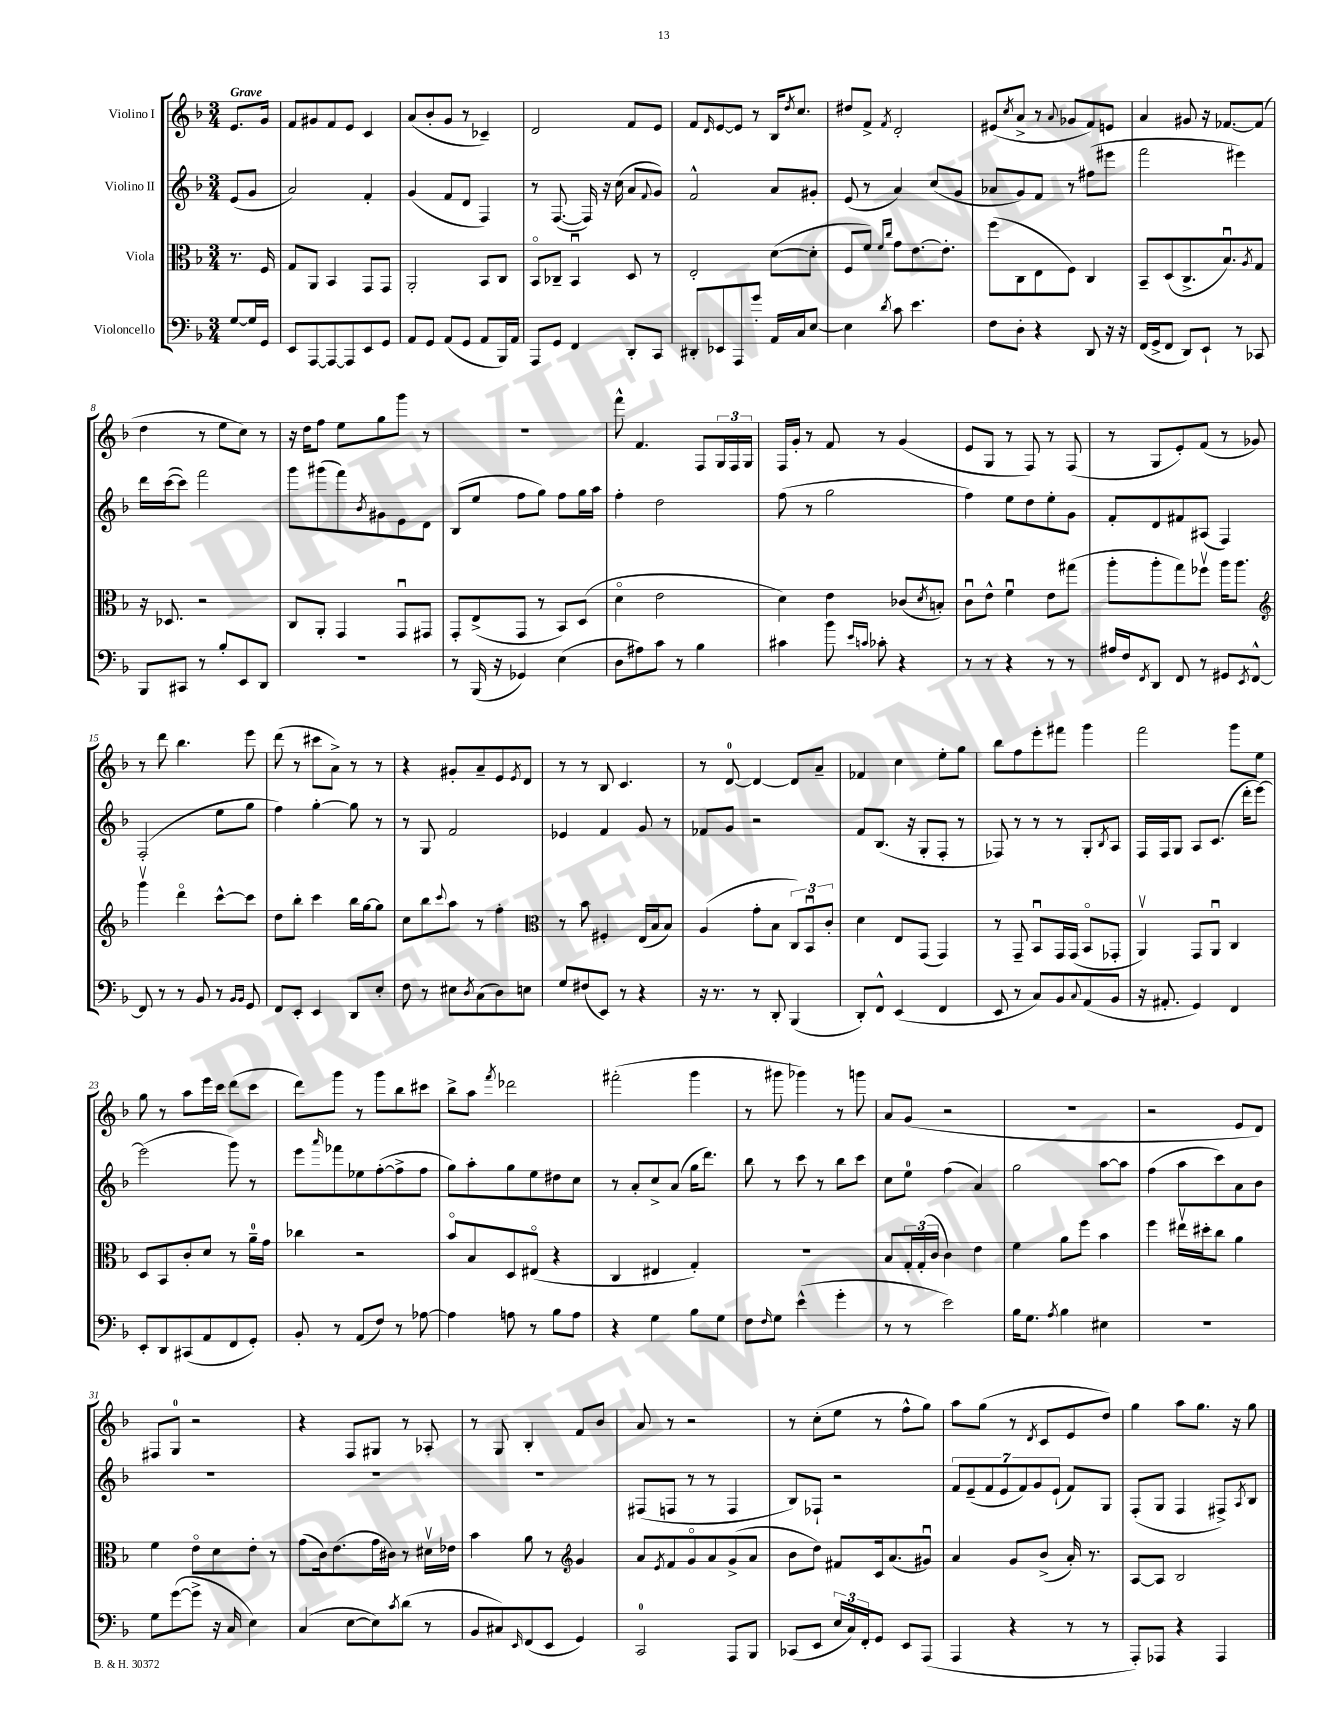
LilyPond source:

<<
\new StaffGroup <<
\new Staff = "s0" \with { instrumentName = "Violino I" } {
    \clef treble \key f \major \numericTimeSignature \time 3/4 \partial 4 \tempo "Grave"
    e'8. g'16 |
    f'8 gis'8 f'8 e'8 c'4 |
    a'8( bes'8-. g'8 r8 ces'4--) |
    d'2 f'8 e'8 |
    f'8 \grace { d'16 } e'8~ e'8 r8 bes16 \acciaccatura { d''8 } c''8. |
    dis''8 f'8-> \acciaccatura { f'8 } d'2-. |
    eis'8( \acciaccatura { c''8 } a'8-> r8 \appoggiatura { a'8 } ges'8 f'8) e'8 |
    a'4 gis'8 r16 fes'8.~ fes'8( |
    d''4 r8 e''8 c''8) r8 |
    r16 d''16 f''8 e''8 g''8 g'''8 r8 |
    R2. |
    f'''8-^ f'4. f8 \tuplet 3/2 { g16 f16 g16 } |
    f16 g'16-. r8 f'8 r8 g'4( |
    e'8 g8 r8 f8) r8 f8( |
    r8 g8 e'8-.) f'8( r8 ges'8) |
    r8 d'''8 bes''4. e'''8 |
    d'''8( r8 cis'''8 a'8->) r8 r8 |
    r4 gis'8-. a'8-- e'8 \acciaccatura { e'8 } d'8 |
    r8 r8 bes8 c'4. |
    r8 d'8-0~ d'4~ d'8 a'8-- |
    fes'4 c''4 e''8-. g''8 |
    bes''8 f''8 e'''8-. fis'''8 g'''4 |
    f'''2 g'''8 e''8 |
    g''8 r8 a''8 e'''16 c'''16 d'''8( c'''8 |
    d'''8) g'''8 r8 g'''8 bes''8 cis'''8 |
    bes''8-> a''8 \acciaccatura { f'''8 } des'''2 |
    fis'''2-.( g'''4 |
    r8 gis'''8 ges'''4) r8 g'''8 |
    a'8 g'8( r2 |
    R2. |
    r2 e'8 d'8) |
    fis8 g8-0 r2 |
    r4 f8 gis8 r8 aes8-. |
    r8 g8 bes4-. f'8 bes'8 |
    a'8 r8 r2 |
    r8 c''8-.( e''8 r8 f''8-^ g''8) |
    a''8 g''8( r8 \acciaccatura { d'8 } c'8 e'8 d''8) |
    g''4 a''8 g''8. r16 g''8 \bar "|." |
}
\new Staff = "s1" \with { instrumentName = "Violino II" } {
    \clef treble \key f \major \numericTimeSignature \time 3/4 \partial 4
    e'8( g'8 |
    a'2) f'4-. |
    g'4( f'8 d'8 f4) |
    r8 f8.~( f16) r16 c''16( a'8 \appoggiatura { f'8 } g'8) |
    f'2-^ a'8 gis'8-. |
    e'8( r8 a'4) c''8( g'8 |
    aes'8 g'8) f'8 r8 fis''8( eis'''8 |
    f'''2 eis'''4) |
    d'''16 c'''16~( c'''8) f'''2 |
    g'''8 gis'''8( f'''8) \acciaccatura { bes'8 } gis'8 e'8 d'8 |
    bes8( e''8 f''8 g''8) f''8 g''16 a''16 |
    f''4-. d''2 |
    f''8( r8 g''2 |
    f''4) e''8 d''8 e''8-. g'8 |
    f'8-. d'8 fis'8 ais8( f4) |
    f2-.( e''8 g''8 |
    f''4) g''4~-. g''8 r8 |
    r8 g8 f'2 |
    ees'4 f'4 g'8 r8 |
    fes'8 g'8 r2 |
    f'8 bes8.( r16 g8-. f8-. r8 |
    fes8) r8 r8 r8 g8-. \acciaccatura { bes8 } a8 |
    f16 f16 g8 a8 c'8.( d'''16-. e'''8~) |
    e'''2( g'''8) r8 |
    e'''8 \grace { a'''16 } fes'''8 ees''8 f''8~-.( f''8-> f''8 |
    g''8) a''8-. g''8 e''8 dis''8 c''8 |
    r8 a'8-. c''8-> a'8( g''16 d'''8.) |
    bes''8 r8 c'''8 r8 bes''8 c'''8 |
    c''8 e''8-0 f''4( a'4) |
    g''2 a''8~ a''8 |
    f''4( a''8 c'''8) a'8 bes'8 |
    R2. |
    R2. |
    R2. |
    fis8( f8 r8 r8 f4 |
    bes8) fes8-! r2 |
    \tuplet 7/4 { f'8 e'8--( f'8 e'8 f'8) g'8 e'8-!( } f'8) g8 |
    f8-.( g8 f4 fis8->) \acciaccatura { a8 } bes8 \bar "|." |
}
\new Staff = "s2" \with { instrumentName = "Viola" } {
    \clef alto \key f \major \numericTimeSignature \time 3/4 \partial 4
    r8. f16 |
    g8 a,8 bes,4 g,8 g,8 |
    a,2-. bes,8 c8 |
    bes,8\flageolet ces8-- bes,4\downbow d8 r8 |
    e2-. d'8~( d'8-. |
    f8 f'8) \grace { f'16 c''16 } g'8 e'8.~ e'8.-. |
    f''8( c8 e8 f8) c4 |
    bes,8-- d8( c8.-> bes8.\downbow) \acciaccatura { a8 } g8 |
    r16 des8. r2 |
    c8 a,8-. g,4 g,8\downbow gis,8 |
    g,8-. e8->( g,8 r8 bes,8) d8( |
    d'4\flageolet e'2 |
    d'4) e'4 ces'8( \acciaccatura { d'8 } b8-.) |
    c'8\downbow e'8-^ f'4\downbow e'8 gis''8( |
    a''8-. a''8-. g''8) fes''8\upbow a''16 a''8. |
    \clef treble g'''4\upbow d'''4\flageolet c'''8~-^ c'''8 |
    d''8 bes''8-. c'''4 bes''16 g''16~ g''8 |
    c''8 bes''8 \appoggiatura { c'''8 } a''8 r8 f''4-. |
    \clef alto r8 bes'8 fis4-. e16( bes16 bes8) |
    a4( g'8-. bes8 \tuplet 3/2 { c8) bes,8\downbow c'8-. } |
    d'4 e8 g,8( g,4) |
    r8 g,8-- bes,8\downbow g,16 g,16( bes,8\flageolet ges,8-. |
    a,4\upbow) g,8 a,8\downbow c4 |
    d8 bes,8 c'8-. d'8 r8 a'16-0-- g'16 |
    ces''4 r2 |
    bes'8\flageolet bes8 d8 eis8\flageolet( r4 |
    c4 eis4 g4-.) |
    R2. |
    bes8 \tuplet 3/2 { g16-. g16-.( c'16 } c'4) e'4 |
    f'4 a'8 f''8 bes'4 |
    f''4 eis''16\upbow dis''16-. c''8 a'4 |
    f'4 e'8\flageolet d'8 e'8-. r8 |
    g'8( c'16) e'8.( g'16 cis'16) r8 dis'16\upbow ees'16 |
    bes'4 a'8 r8 \clef treble g'4 |
    a'8 \acciaccatura { e'8 } f'8 g'8\flageolet a'8 g'8->( a'8 |
    bes'8 d''8) fis'8 c'16 a'8.( gis'8\downbow) |
    a'4 g'8 bes'8->( a'16-.) r8. |
    a8~ a8 bes2 \bar "|." |
}
\new Staff = "s3" \with { instrumentName = "Violoncello" } {
    \clef bass \key f \major \numericTimeSignature \time 3/4 \partial 4
    g8~ g16 g,16 |
    e,8 a,,8~ a,,8~ a,,8 e,8 g,8 |
    a,8 g,8 a,8( g,8 a,8 bes,,16) a,16 |
    a,,8 g,8 f,4 d,8-. c,8 |
    dis,8-. ees,8 a,,8 g'8-. a,16 c16 e8~ |
    e4 \acciaccatura { d'8 } c'8 e'4. |
    f8 d8-. r4 d,8 r16 r16 |
    f,16( g,16-> f,8 d,8) e,8-! r8 ces,8 |
    bes,,8 cis,8 r8 bes8-. e,8 d,8 |
    R2. |
    r8 bes,,16( r16 ges,4) e4( |
    d8 ais8) c'8 r8 bes4 |
    cis'4 bes'8 \grace { e'16 c'16 } ces'8-. r4 |
    r8 r8 r4 r8 r8 |
    ais16 f16 \acciaccatura { f,8 } d,8 f,8 r8 gis,8 \acciaccatura { e,8 } f,8~-^ |
    f,8 r8 r8 bes,8 r8 \grace { bes,16 bes,16 } g,8 |
    f,8 e,8-. e,4 d,8 e8-. |
    f8 r8 eis8 \acciaccatura { d8 } c8( d8) e8 |
    g8 fis8( e,8) r8 r4 |
    r16 r8. r8 d,8-. bes,,4( |
    d,8-.) f,8-^ e,4( f,4 |
    e,8 r8 c8) bes,8 \appoggiatura { c8 } a,8( bes,8 |
    r16 ais,8.-. g,4) f,4 |
    e,8-. d,8 cis,8( a,8 f,8 g,8-.) |
    bes,8-. r8 a,8( f8) r8 aes8~ |
    aes4 a8 r8 bes8 a8 |
    r4 g4 bes8 g8 |
    f8 \grace { f16 } g8 e'4-^( g'4-. |
    r8 r8 e'2) |
    bes16 g8. \acciaccatura { a8 } bes4 eis4 |
    R2. |
    g8 g'8~( g'8-> r16 c16 e4) |
    c4( e8~ e8) \acciaccatura { c'8 } d'8( r8 |
    bes,8 cis8) \grace { e,16 } f,8( e,8 g,4) |
    c,2-0 a,,8 bes,,8 |
    ces,8( e,8 \tuplet 3/2 { e16 c16) f,16-. } g,8 e,8 a,,8( |
    a,,4 r4 r8 r8 |
    a,,8-.) aes,,8 r4 aes,,4 \bar "|." |
}
>>
>>
